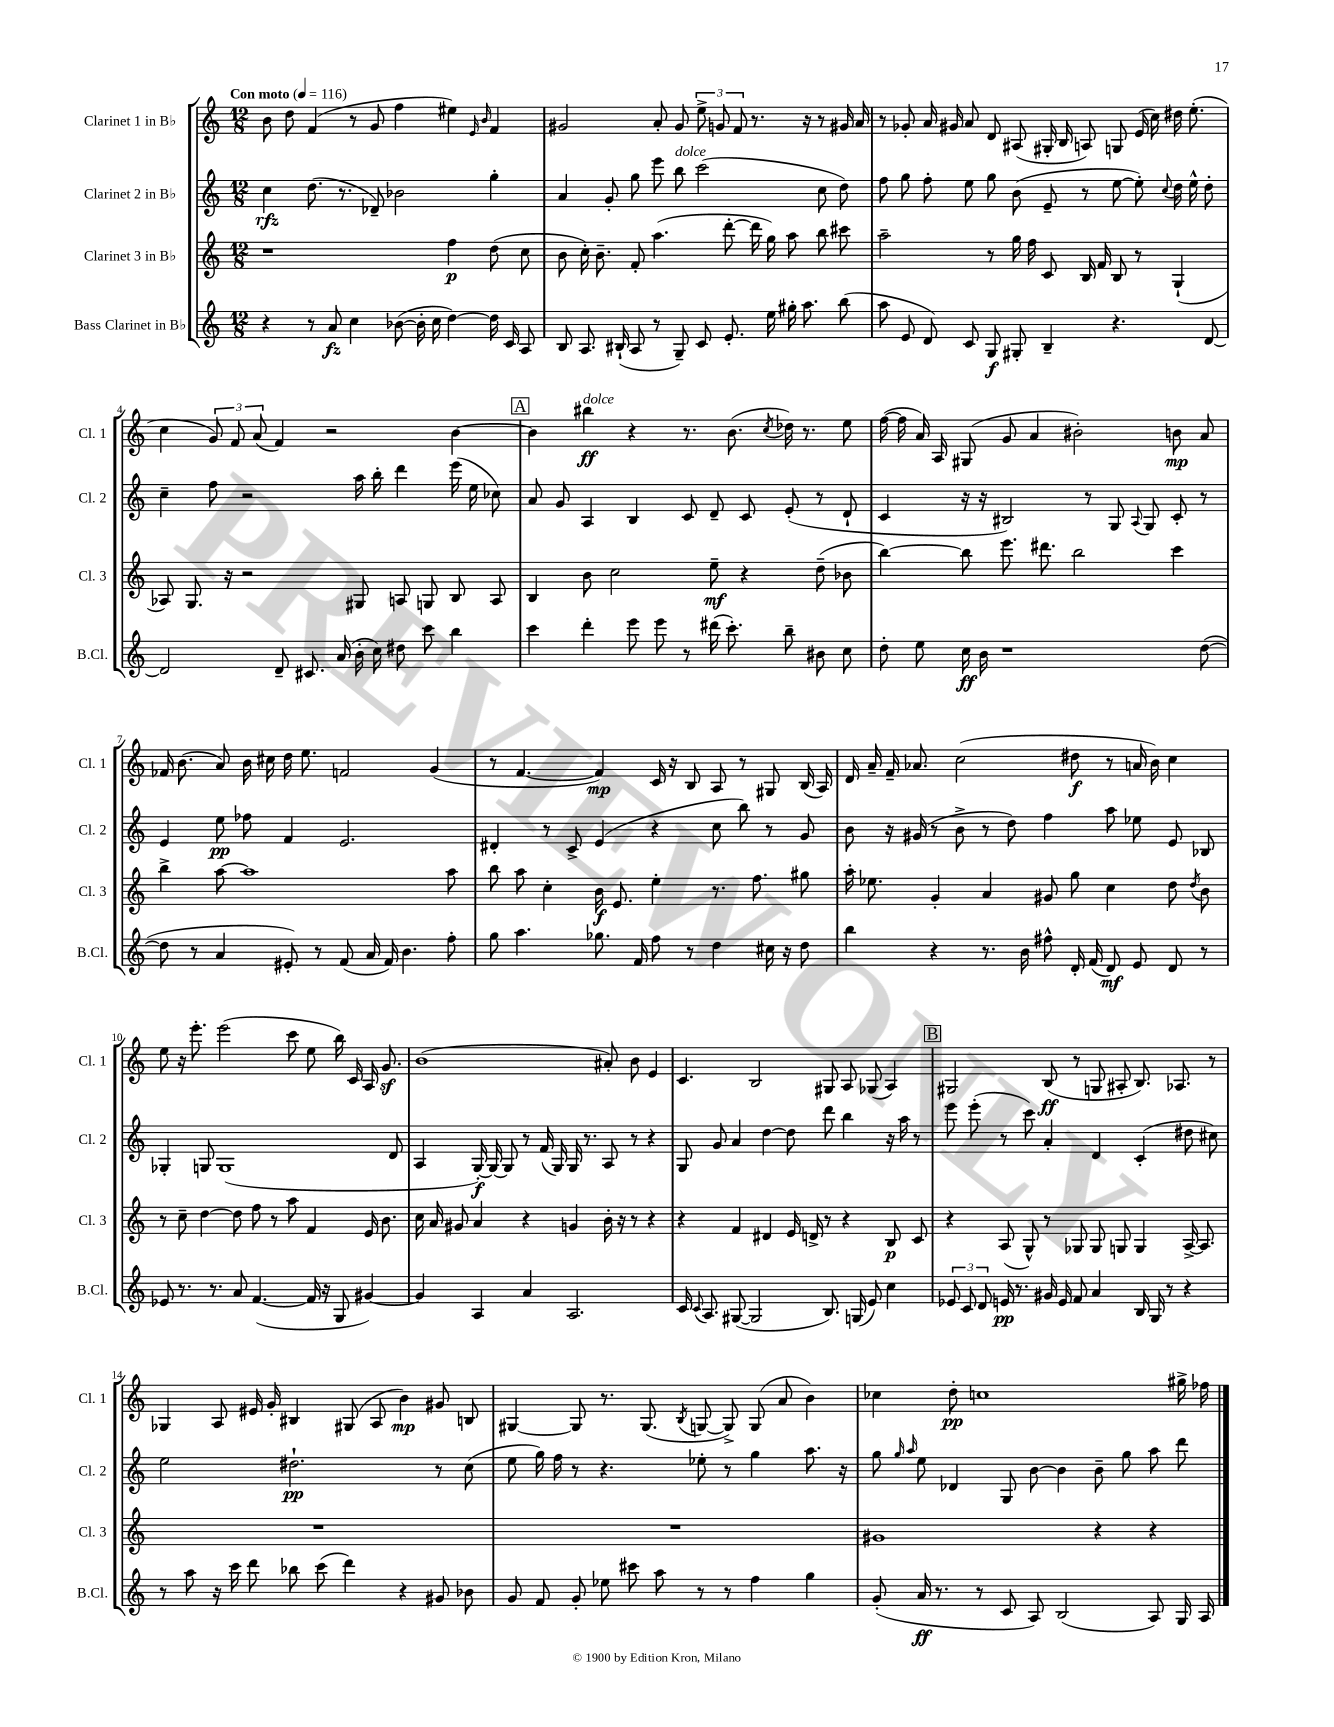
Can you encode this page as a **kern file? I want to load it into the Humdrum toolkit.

**kern	**kern	**kern	**kern
*staff4	*staff3	*staff2	*staff1
*clefG2	*clefG2	*clefG2	*clefG2
*k[]	*k[]	*k[]	*k[]
*M12/8	*M12/8	*M12/8	*M12/8
*MM116	*MM116	*MM116	*MM116
4r	1r	4cc	8b
.	.	.	8dd
8r	.	(8.dd	(4f
8a	.	.	.
.	.	8.r	.
4cc	.	.	8r
.	.	8d-~)	8g
([8b-	.	2b-	4ff
16b-']	.	.	.
16cc	.	.	.
[4dd)	4ff	.	4ee#)
.	.	.	16qqe
.	.	.	16qqb
16dd]	(8dd	4gg'	4f
16c	.	.	.
8A	8cc	.	.
=	=	=	=
8B	8b	4a	2g#
8.A	16cc')	.	.
.	8.b~	.	.
.	.	8g'	.
(16B#`	.	.	.
8A	8f'	8gg	.
8r	(4.aa	8eee	8a'
8G~)	.	8bb	8g#
8c	.	(2ccc	12ee^
.	.	.	12g
8.e'	[8ddd'	.	.
.	.	.	12f
.	16ddd]	.	8.r
16ee	16gg)	.	.
16gg#'	8aa	.	.
8.aa	.	.	16r
.	8bb	8cc	8r
(8bb	8ccc#	8dd)	16g#
.	.	.	16a
=	=	=	=
8aa	2aa~	8ff	8r
8e	.	8gg	8g-'
8d)	.	8ff'	16a
.	.	.	16g#
8c	.	8ee	8a
8G	8r	8gg	8d
8G#'	16gg	(8b	(8A#
.	16ff	.	.
4B~	8c	8e~	16G#'
.	.	.	16B
.	16B	8r	8A)
.	16f	.	.
4.r	8B	[8ee	8G
.	8r	8ee'])	(16e
.	.	.	16cc)
.	.	8qqcc	.
.	(4G`	16dd	16dd#
.	.	16ee^^	(8.ee'
[8d	.	8dd'	.
=	=	=	=
2d]	8A-)	4cc~	4cc
.	8.G	.	.
.	.	8ff	12g)
.	16r	.	.
.	.	.	12f
.	2r	2r	.
.	.	.	(12a
8d~	.	.	4f)
8.c#	.	.	.
.	.	.	2r
(16a	.	.	.
16b'	8G#	16aa	.
16cc)	.	16bb'	.
8dd#	8A	4ddd	.
8ccc	8G	.	.
4bb	8B	(16eee	[4b
.	.	16ee	.
.	8A	8cc-)	.
=	=	=	=
4ccc	4B	8a	4b]
.	.	8g	.
4ddd'	8b	4A	4bb#
.	2cc	.	.
8eee	.	4B	4r
8eee	.	.	.
8r	.	8c	8.r
(16ddd#	8ee~	8d~	.
8.ccc')	.	.	(8.b
.	4r	8c	.
.	.	.	8qcc
8bb~	.	(8e'	16dd-)
.	.	.	8.r
8b#	(8dd~	8r	.
8cc	8b-	8d`	8ee
=	=	=	=
8dd'	[4bb)	4c	([16ff
.	.	.	16ff]
8ee	.	.	16a)
.	.	.	16A
16cc	8bb]	16r	(8G#
16b	.	16r	.
1r	8.eee	2B#)	8g
.	.	.	4a
.	8.ddd#	.	.
.	2bb	.	2b#')
.	.	8r	.
.	.	8G	.
.	.	8qqA	.
.	.	8G	.
.	4ccc	8c'	8b
([8dd	.	8r	8a
=	=	=	=
8dd]	4bb^	4e	16f-
.	.	.	(8.b
8r	.	.	.
4a	[8aa	8ee	8a)
.	1aa]	8ff-	16b
.	.	.	16cc#
8e#')	.	4f	16dd
.	.	.	8.ee
8r	.	.	.
(8f	.	2.e	2f
16a	.	.	.
16f)	.	.	.
4.b	.	.	.
.	.	.	(4g
8ff'	8aa	.	.
=	=	=	=
8gg	8bb	4d#'	8r
4.aa	8aa	.	[4.f
.	4cc'	8r	.
.	.	8c^	.
8.gg-	16b	(4e	4f])
.	8.e	.	.
16f	.	.	.
8ff	4ee'	4r	16c
.	.	.	16r
8r	.	.	8B
4dd	8.r	8cc	8A
.	.	8bb)	8r
.	8.ff	.	.
16cc#	.	8r	8G#
16r	.	.	.
8dd	8gg#	8g	(16B
.	.	.	16A)
=	=	=	=
4bb	16aa'	8b	16d
.	8.ee-	.	16a~
.	.	16r	16f~
.	.	(16g#	8.a-
4r	4g'	8r	.
.	.	8b^	(2cc
8.r	4a	8r	.
.	.	8dd)	.
16b	.	.	.
8ff#^^	8g#	4ff	.
16d'	8gg	.	8dd#
(16f	.	.	.
8d)	4cc	8aa	8r
8e	.	8ee-	16a
.	.	.	16b)
8d	8dd	8e	4cc
.	8qdd	.	.
8r	8b	8B-	.
=	=	=	=
8e-	8r	4G-'	8ee
8.r	8cc~	.	16r
.	.	.	8.eee'
.	[4dd	8G	.
8.r	.	.	.
.	.	(1G	(2eee
8a	8dd]	.	.
([4.f	8ff	.	.
.	8r	.	.
.	8aa	.	8ccc
16f]	4f	.	8ee
16r	.	.	.
8G	.	.	16bb)
.	.	.	16c
[4g#)	16e	.	16A
.	8.b	.	8.g
.	.	8d	.
=	=	=	=
4g#]	16cc	4A	(1b
.	16a	.	.
.	8g#	.	.
4A	4a	[16G')	.
.	.	16G_	.
.	.	8G]	.
4a	4r	8r	.
.	.	(16f	.
.	.	16G)	.
2.A	4g	16G	.
.	.	8.r	.
.	16b'	8A	8a#')
.	16r	.	.
.	8r	8r	8b
.	4r	4r	4e
=	=	=	=
16c	4r	8G	4.c
8qqc	.	.	.
8.A	.	.	.
.	.	8g	.
([8G#	4f	4a	.
2G#]	.	.	2B
.	4d#	[4dd	.
.	16e	8dd]	.
.	16d^	.	.
8.B)	8r	8ddd	8G#
.	4r	4bb	8A
(16G	.	.	.
8e)	.	.	(8G-
4cc	8B	16r	4A)
.	.	16aa	.
.	8c	8r	.
=	=	=	=
12e-	4r	8eee	2G#
12c	.	.	.
.	.	(8eee'	.
12d	.	.	.
16e	(8A	8r	.
8.r	.	.	.
.	8G^^)	8ccc)	.
16g#	8r	4a'	(8B
16e	.	.	.
8f	8G-	.	8r
4a	8G-	4d	8G
.	8G	.	8A#'
16B	4G	(4c'	8.B)
16G	.	.	.
8r	.	.	.
.	.	.	8.A-
4r	[16A^	8dd#	.
.	8.A]	.	.
.	.	8cc#)	8r
=	=	=	=
8r	1.r	2ee	4G-
8aa	.	.	.
16r	.	.	8A
16ccc	.	.	.
8ddd	.	.	16e#
.	.	.	16g'
8bb-	.	2.dd#`	4B#
(8ccc	.	.	.
4ddd)	.	.	(8G#
.	.	.	8A
4r	.	.	4b)
8g#	.	8r	8g#
8b-	.	(8cc	8B
=	=	=	=
8g	1.r	8ee	[4G#
8f	.	16gg)	.
.	.	16ff	.
8g'	.	8r	8G#]
8ee-	.	4.r	8.r
8ccc#	.	.	.
.	.	.	(8.G#
8aa	.	.	.
.	.	.	8qB
8r	.	8ee-'	[8G
8r	.	8r	8G^])
4ff	.	4gg	(8G
.	.	.	8a
4gg	.	8.aa	4b)
.	.	16r	.
=	=	=	=
(8g'	1g#	8gg	4cc-
.	.	16qqgg	.
.	.	16qqaa	.
16a	.	8ee	.
8.r	.	.	.
.	.	4d-	8dd'
8r	.	.	1cc
8c	.	8G	.
8A)	.	[8b	.
(2B	.	4b]	.
.	4r	8b~	.
.	.	8gg	.
8A)	4r	8aa	.
16G	.	8ddd	16gg#^
16A	.	.	16ff-
==	==	==	==
*-	*-	*-	*-
